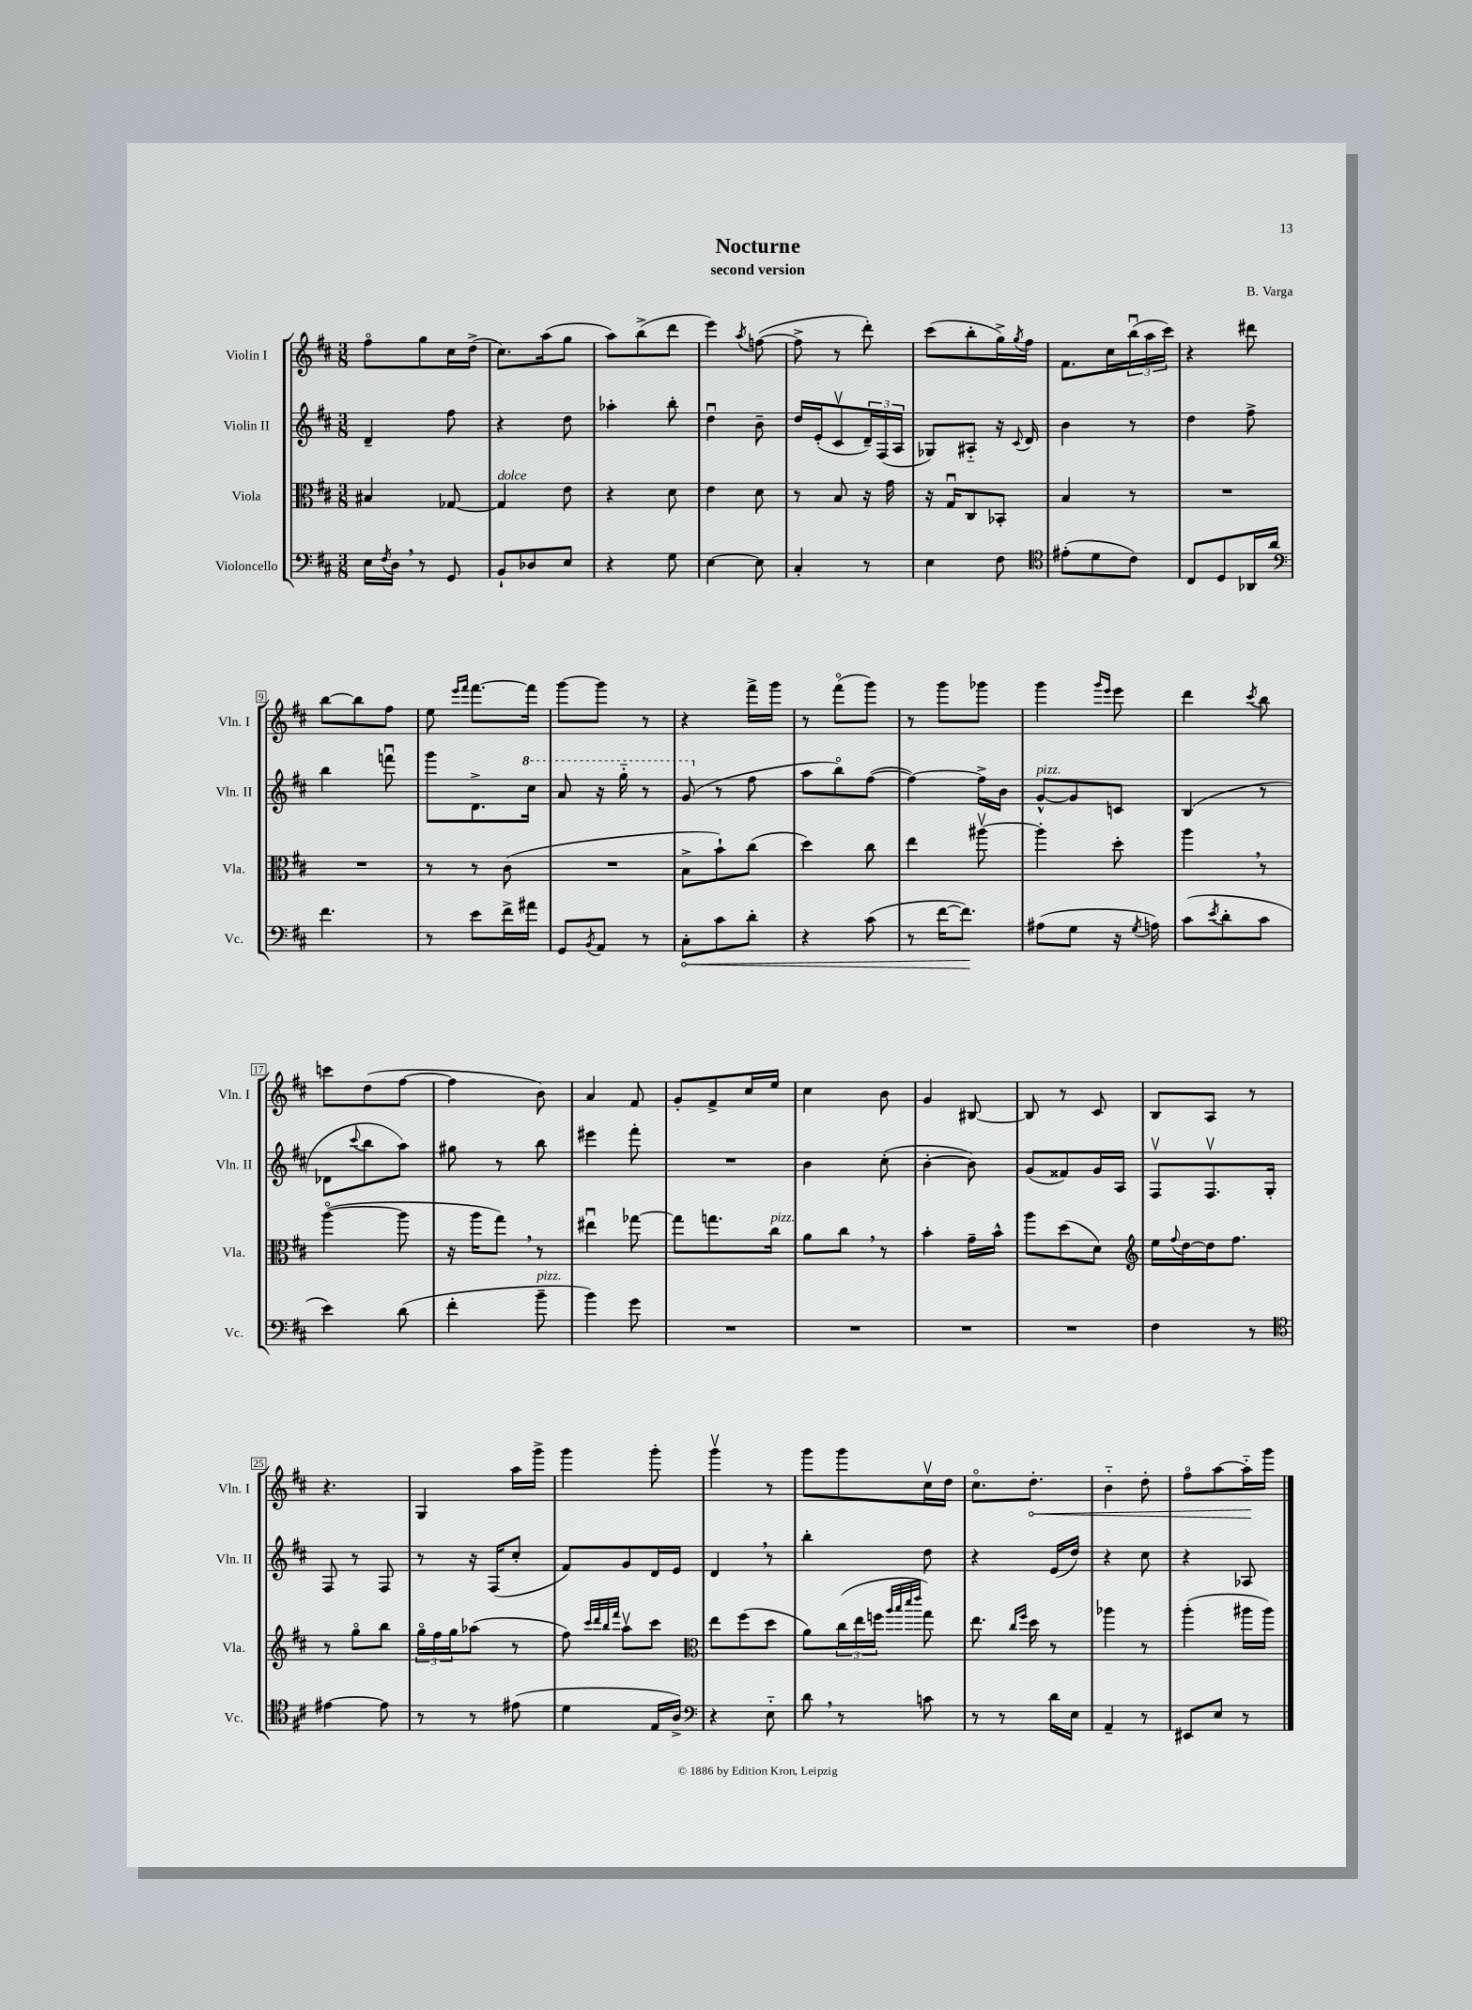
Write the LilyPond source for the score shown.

\header { title = "Nocturne" composer = "B. Varga" subtitle = "second version" }
<<
\new StaffGroup <<
\new Staff = "s0" \with { instrumentName = "Violin I" shortInstrumentName = "Vln. I" } {
    \clef treble \key d \major \numericTimeSignature \time 3/8
    fis''8\flageolet g''8 cis''16 d''16->( |
    cis''8.) a''16( g''8 |
    a''8) b''8->( d'''8 |
    e'''4) \acciaccatura { a''8 } f''8~( |
    f''8-> r8 d'''8-.) |
    cis'''8( b''8-. g''16->) \acciaccatura { g''8 } fis''16 |
    fis'8. cis''16 \tuplet 3/2 { b''16\downbow( a''16 cis'''16) } |
    r4 dis'''8 |
    b''8~ b''8 fis''8 |
    e''8 \grace { e'''16 fis'''16 } fis'''8.~ fis'''16 |
    g'''8~ g'''8 r8 |
    r4 fis'''16-> g'''16 |
    r8 fis'''8\flageolet( g'''8) |
    r8 g'''8 ges'''8 |
    g'''4 \grace { g'''16 e'''16 } e'''8 |
    d'''4 \acciaccatura { cis'''8 } b''8 |
    c'''8 d''8( fis''8~ |
    fis''4 b'8) |
    a'4 fis'8 |
    g'8-. fis'8-> cis''16 e''16 |
    cis''4 b'8 |
    g'4 bis8~ |
    bis8 r8 cis'8 |
    b8 a8 r8 |
    r4. |
    g4 a''16 g'''16-> |
    g'''4 g'''8-. |
    g'''4\upbow r8 |
    g'''8 g'''8 cis''16\upbow d''16 |
    cis''8.\flageolet \once \override Hairpin.circled-tip = ##t d''8.-.\< |
    b'4-_ d''8-. |
    fis''8\flageolet a''8~ a''16-_\! g'''16 \bar "|." |
}
\new Staff = "s1" \with { instrumentName = "Violin II" shortInstrumentName = "Vln. II" } {
    \clef treble \key d \major \numericTimeSignature \time 3/8
    d'4-- fis''8 |
    r4 d''8 |
    aes''4-. b''8-. |
    d''4\downbow b'8-- |
    d''16 e'16-.( cis'8\upbow \tuplet 3/2 { d'16--) fis16( a16 } |
    ges8) ais8-_ r16 \appoggiatura { cis'8 } d'16 |
    b'4 r8 |
    d''4 fis''8-> |
    b''4 f'''8\downbow |
    g'''8 d'8.-> \ottava #1 cis'''16 |
    a''8 r16 g'''16-_ r8 |
    g''8( \ottava #0 r8 fis''8 |
    a''8 b''8\flageolet) fis''8~( |
    fis''4~) fis''16-> b'16 |
    g'8~-^^\markup { \italic "pizz." } g'8 c'8 |
    b4( r8 |
    des'8 \appoggiatura { cis'''8 } b''8 a''8) |
    gis''8 r8 b''8 |
    eis'''4 fis'''8-. |
    R4. |
    b'4 cis''8-.( |
    b'4~-. b'8) |
    g'8( fisis'8) g'16 a16 |
    fis8\upbow fis8.\upbow g16-. |
    fis8 r8 fis8 |
    r8 r16 fis16( cis''8-. |
    fis'8) g'8 d'16 e'16 |
    d'4 \breathe r8 |
    b''4-. d''8 |
    r4 e'16( d''16) |
    r4 cis''8 |
    r4 aes8 \bar "|." |
}
\new Staff = "s2" \with { instrumentName = "Viola" shortInstrumentName = "Vla." } {
    \clef alto \key d \major \numericTimeSignature \time 3/8
    bis4 ges8~ |
    ges4^\markup { \italic "dolce" } e'8 |
    r4 d'8 |
    e'4 d'8 |
    r8 b8 r16 g'16 |
    r16 g16\downbow cis8 bes,8-. |
    b4 r8 |
    R4. |
    R4. |
    r8 r8 cis'8( |
    R4. |
    b8-> b'8-!) cis''8( |
    d''4) cis''8 |
    e''4 ais''8~\upbow |
    ais''4-. d''8-. |
    a''4 \breathe r8 |
    a''4~\flageolet( a''8 |
    r16 a''16 g''8) \breathe r8 |
    eis''4\downbow ges''8~ |
    ges''8 g''8. cis''16^\markup { \italic "pizz." } |
    a'8 cis''8 \breathe r8 |
    b'4-. g'16-- b'16-^ |
    a''8 d''8( d'8) |
    \clef treble e''16 \appoggiatura { fis''8 } d''16~ d''16 fis''8. |
    r8 g''8\flageolet b''8 |
    \tuplet 3/2 { g''16\flageolet fis''16 g''16 } aes''8( r8 |
    fis''8) \grace { cis'''32 d'''32 b''32 fis'''32 } a''8\upbow cis'''8 |
    \clef alto e''8 fis''8( d''8 |
    a'8) \tuplet 3/2 { cis''16( e''16 f''16 } \grace { a''32 b''32 d'''32 e'''32 } g''8) |
    e''8. \grace { cis''16 fis''16 } d''16 r8 |
    aes''4 r8 |
    a''4-.( ais''16 ais''16) \bar "|." |
}
\new Staff = "s3" \with { instrumentName = "Violoncello" shortInstrumentName = "Vc." } {
    \clef bass \key d \major \numericTimeSignature \time 3/8
    e16 \acciaccatura { fis8 } d16 \breathe r8 g,8 |
    b,8-! des8 e8 |
    r4 g8 |
    e4~ e8 |
    cis4-. r8 |
    e4 fis8 |
    \clef tenor eis'8-.( d'8 cis'8) |
    cis8 d8 aes,16 a'16 |
    \clef bass fis'4. |
    r8 e'8 fis'16-> ais'16 |
    g,8 \acciaccatura { b,8 } a,8 r8 |
    \once \override Hairpin.circled-tip = ##t cis8-.\< cis'8 d'8-. |
    r4 cis'8( |
    r8 fis'16~ fis'8.\!) |
    ais8( g8 r16 \acciaccatura { g8 } a16) |
    cis'8( \acciaccatura { e'8 } d'8-. cis'8 |
    e'4) d'8( |
    fis'4-. b'8--^\markup { \italic "pizz." } |
    b'4) g'8 |
    R4. |
    R4. |
    R4. |
    R4. |
    fis4 r8 |
    \clef tenor eis'4~ eis'8 |
    r8 r8 eis'8( |
    d'4 e16 a16->) |
    \clef bass r4 e8-_ |
    d'8 \breathe r8 c'8 |
    r8 r8 d'16 e16 |
    a,4-- r8 |
    eis,8 e8 r8 \bar "|." |
}
>>
>>
\layout { \context { \Score \override BarNumber.stencil = #(make-stencil-boxer 0.1 0.3 ly:text-interface::print) } }
